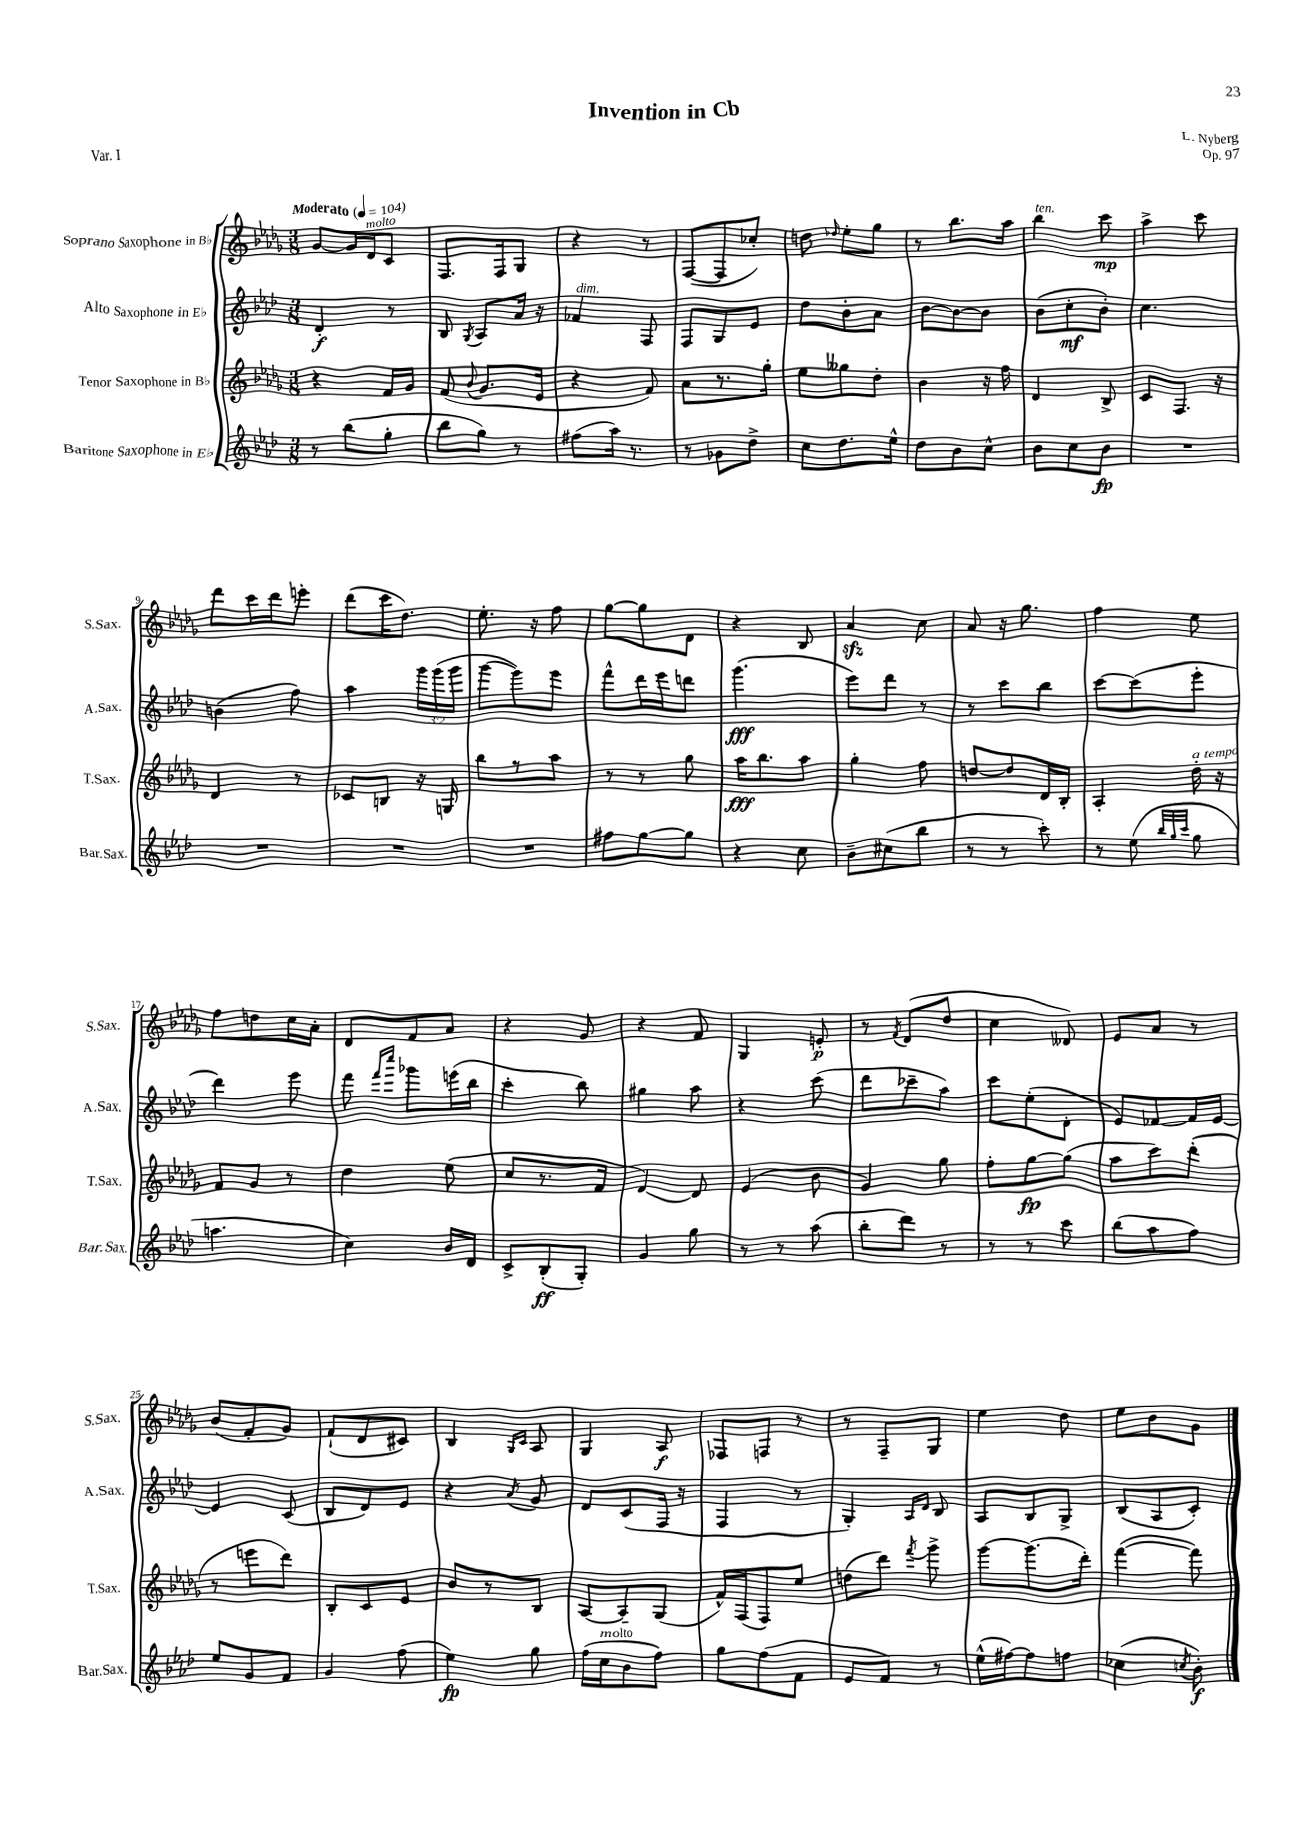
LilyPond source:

\header { title = "Invention in Cb" composer = "L. Nyberg" opus = "Op. 97" piece = "Var. I" }
<<
\new StaffGroup <<
\new Staff = "s0" \with { instrumentName = "Soprano Saxophone in Bb" shortInstrumentName = "S.Sax." } {
    \clef treble \key des \major \numericTimeSignature \time 3/8 \tempo "Moderato" 4 = 104
    \autoBeamOff ges'8[~ ges'16 des'16^\markup { \italic "molto" } c'8] |
    f8.[ f16 ges8] |
    r4 r8 |
    f8[~( f8 ces''8]-.) |
    d''8 \grace { des''16 } ees''8[-. ges''8] |
    r8 bes''8.[ aes''16] |
    bes''4^\markup { \italic "ten." } c'''8\mp |
    aes''4-> c'''8 |
    des'''8[ c'''16 des'''16 e'''8]-. |
    des'''8[( c'''16 des''8.]) |
    ees''8.-. r16 f''8 |
    ges''8[~ ges''8 des'8] |
    r4 bes8 |
    aes'4\sfz c''8 |
    aes'8 r16 ges''8. |
    f''4 ees''8 |
    f''8[ d''8 c''16 aes'16]-. |
    des'8[ f'8 aes'8] |
    r4 ges'8 |
    r4 f'8 |
    ges4 e'8-.\p |
    r8 \acciaccatura { f'8 } des'8[( des''8] |
    c''4 deses'8) |
    ees'8[ aes'8] r8 |
    bes'8[( f'8-. ges'8]) |
    f'8[-!( des'8 cis'8]) |
    bes4 \grace { ges16[ c'16] } aes8 |
    ges4 aes8\f |
    fes8[ f8] r8 |
    r8 f8[-- ges8] |
    ees''4 des''8 |
    ees''8[ bes'8 ges'8] \bar "|." |
}
\new Staff = "s1" \with { instrumentName = "Alto Saxophone in Eb" shortInstrumentName = "A.Sax." } {
    \clef treble \key aes \major \numericTimeSignature \time 3/8 \override Staff.TupletNumber.text = #tuplet-number::calc-fraction-text
    \autoBeamOff des'4-.\f r8 |
    bes8 \acciaccatura { g8 } aes8[ aes'16] r16 |
    fes'4^\markup { \italic "dim." } f8 |
    f8[ g8 ees'8] |
    des''8[ bes'8-. aes'8] |
    bes'8[~ bes'8~ bes'8] |
    bes'8[( c''8-.\mf bes'8]-.) |
    c''4. |
    b'4( f''8) |
    aes''4 \tuplet 3/2 { g'''16[ g'''16( g'''16] } |
    g'''8[~ g'''8) ees'''8] |
    f'''8[-^ des'''16 ees'''16 d'''8] |
    g'''4.\fff( |
    ees'''8[) des'''8] r8 |
    r8 c'''8[ bes''8] |
    c'''8[~ c'''8( ees'''8]-. |
    des'''4) ees'''8 |
    f'''8 \grace { f'''16[ c''''16] } ges'''8[ e'''16( bes''16] |
    c'''4-. bes''8) |
    gis''4 aes''8 |
    r4 c'''8( |
    des'''8[ ces'''8-- aes''8]) |
    c'''8[ ees''8-.( des'8]-. |
    ees'8[) fes'8~ fes'16 ees'16]~ |
    ees'4 c'8( |
    bes8[ des'8) ees'8] |
    r4 \acciaccatura { aes'8 } g'8 |
    des'8[ c'8( f16] r16 |
    f4 r8 |
    g4-.) \grace { aes16[ des'16] } bes8 |
    aes8[ bes8 g8]-> |
    bes8[( aes8 c'8]-.) \bar "|." |
}
\new Staff = "s2" \with { instrumentName = "Tenor Saxophone in Bb" shortInstrumentName = "T.Sax." } {
    \clef treble \key des \major \numericTimeSignature \time 3/8
    \autoBeamOff r4 f'16[ ges'16] |
    f'8( \appoggiatura { bes'8 } ges'8.[ ees'16] |
    r4 f'8) |
    aes'8[ r8. ges''16]-. |
    ees''8[ geses''8 des''8]-. |
    bes'4 r16 f''16 |
    des'4 bes8-> |
    c'8[ f8.] r16 |
    des'4 r8 |
    ces'8[ b8] r16 g16 |
    bes''8[ r8 aes''8] |
    r8 r8 ges''8 |
    aes''16[\fff bes''8. aes''8] |
    ges''4-. f''8 |
    d''8[~ d''8 des'16 bes16]-. |
    aes4-. des''16-.^\markup { \italic "a tempo" } r16 |
    f'8[ ges'8] r8 |
    des''4 ees''8( |
    c''8[ r8. f'16] |
    des'4~) des'8 |
    ees'4( bes'8 |
    ges'4) ges''8 |
    f''8[-. ges''8~\fp ges''8]( |
    aes''8[ c'''8) des'''8]-.( |
    r8 e'''8[ des'''8]) |
    bes8[-. c'8 ees'8] |
    bes'8[ r8 bes8] |
    aes8[~ aes8-- ges8]( |
    f'16[-^) f16( f8) ees''8] |
    d''8[( des'''8]) \acciaccatura { f'''8 } ges'''8-> |
    ges'''8[~ ges'''8.( des'''16]-.) |
    f'''4~( f'''8) \bar "|." |
}
\new Staff = "s3" \with { instrumentName = "Baritone Saxophone in Eb" shortInstrumentName = "Bar.Sax." } {
    \clef treble \key aes \major \numericTimeSignature \time 3/8
    \autoBeamOff r8 bes''8[( g''8]-. |
    bes''8[ g''8]) r8 |
    fis''8[( aes''16]) r8. |
    r8 ges'8[ des''8]-> |
    c''8[ des''8. ees''16]-^ |
    des''8[ bes'8 c''8]-^ |
    bes'8[ c''8 bes'8]\fp |
    R4. |
    R4. |
    R4. |
    R4. |
    fis''8[ g''8~ g''8] |
    r4 c''8 |
    bes'8[-- cis''8( bes''8] |
    r8 r8 c'''8-.) |
    r8 ees''8( \grace { bes''32[ g''32 c'''32] } g''8 |
    a''4. |
    c''4) bes'16[ des'16] |
    c'8[-> bes8-.\ff( g8]-.) |
    g'4 g''8 |
    r8 r8 aes''8( |
    bes''8[-. des'''8]) r8 |
    r8 r8 c'''8 |
    bes''8[( aes''8 f''8]) |
    ees''8[ g'8 f'8] |
    g'4 f''8( |
    ees''4\fp) g''8 |
    f''16[( c''16^\markup { \italic "molto" } bes'8 f''8]) |
    g''8[ f''8( f'8] |
    ees'8[ f'8]) r8 |
    ees''16[-^( fis''16~) fis''8 f''8] |
    ces''4( \acciaccatura { c''8 } bes'8-.\f) \bar "|." |
}
>>
>>
